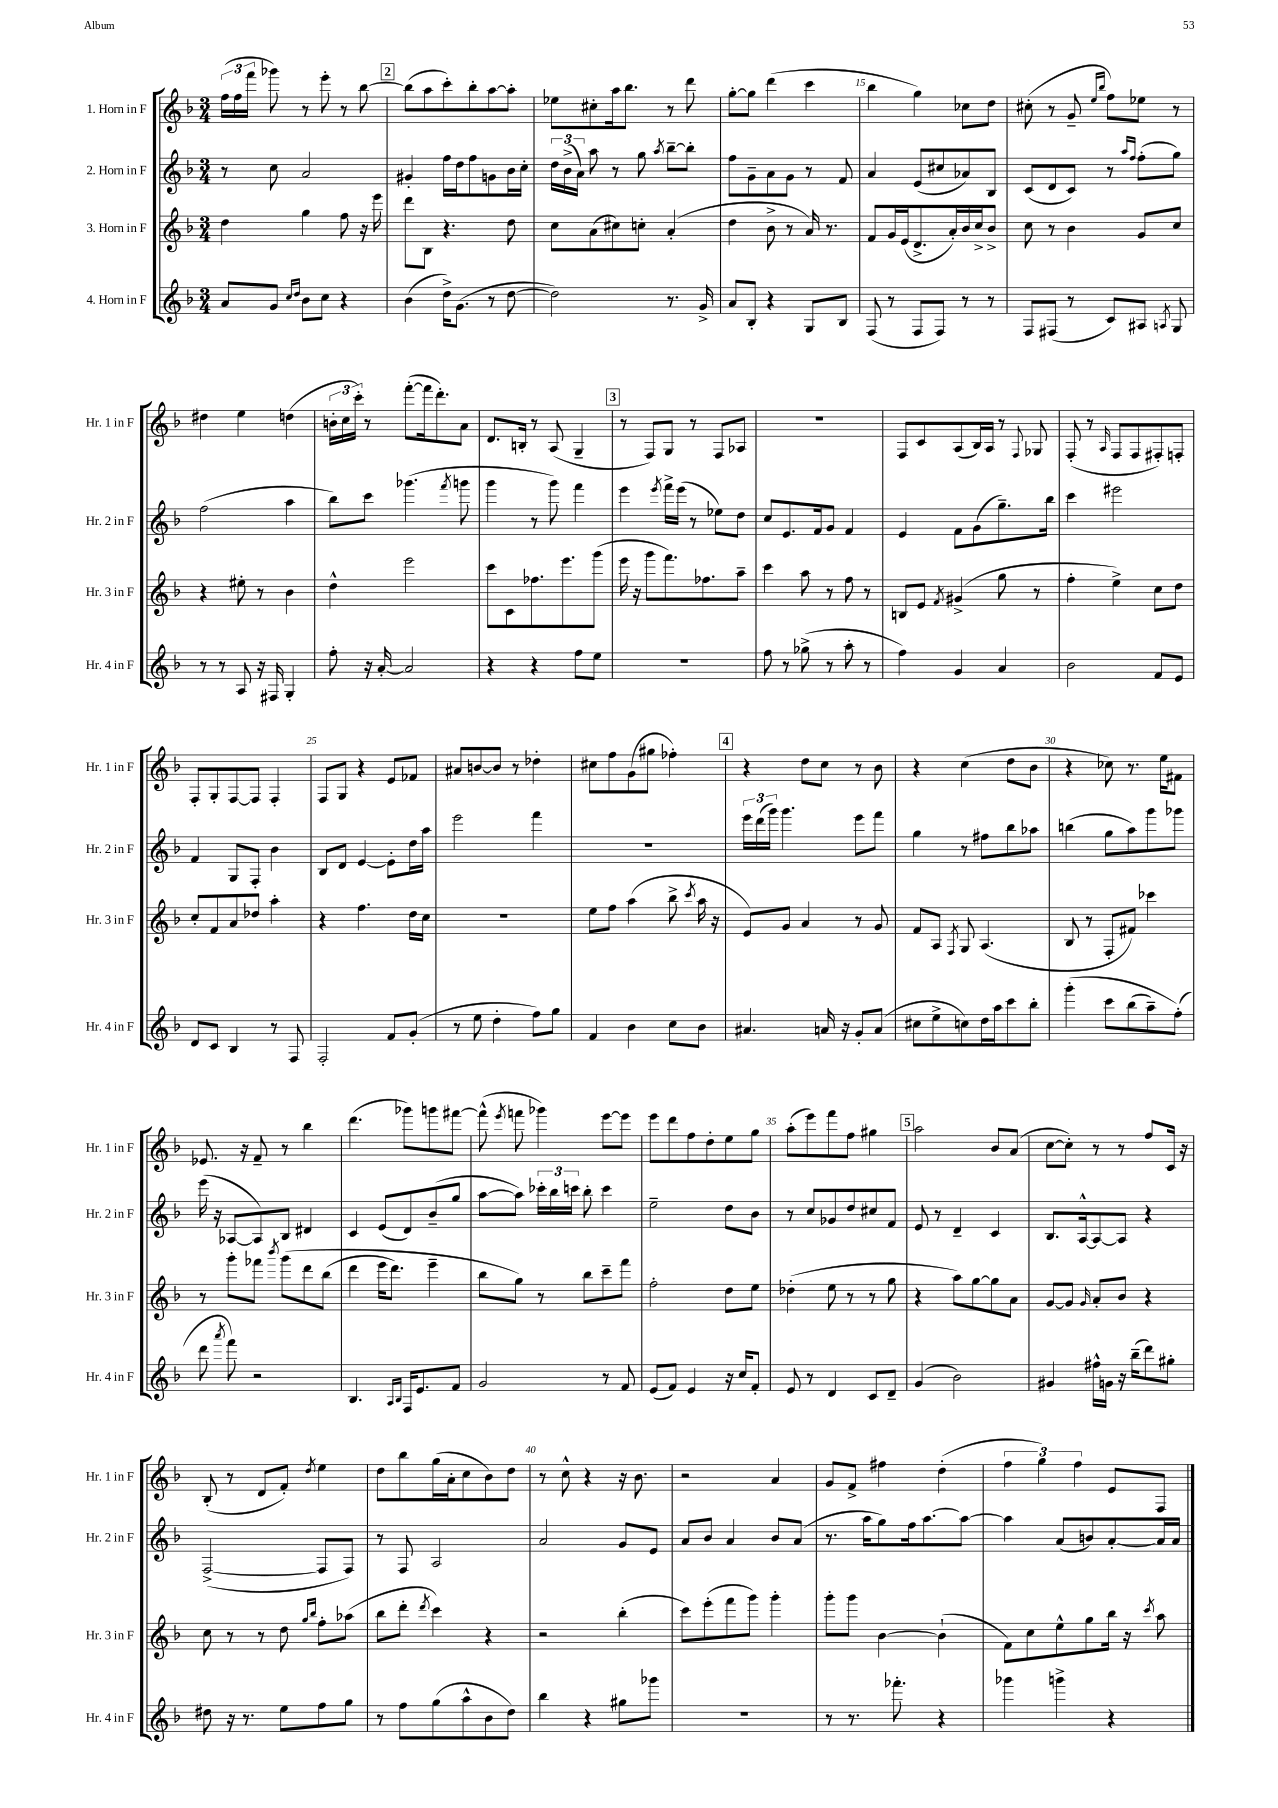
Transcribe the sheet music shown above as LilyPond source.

<<
\new StaffGroup <<
\new Staff = "s0" \with { instrumentName = "1. Horn in F" shortInstrumentName = "Hr. 1 in F" } {
    \clef treble \key f \major \numericTimeSignature \time 3/4
    \autoBeamOff \tuplet 3/2 { f''16[( f''16 f'''16] } ges'''8) r8 e'''8-. r8 bes''8~ |
    \mark \markup { \box "2" } bes''8[( a''8 c'''8-.) bes''8-. a''8~ a''8]-. |
    ees''8[ cis''8-. a''16 bes''8.] r8 d'''8 |
    g''8[~-. g''8] d'''4( c'''4 |
    bes''4 g''4) ces''8[ d''8] |
    cis''8-.( r8 g'8-- \grace { e''16[ bes''16] } f''8[) ees''8] r8 |
    dis''4 e''4 d''4( |
    \tuplet 3/2 { b'16[-. c''16 c'''16]-.) } r8 f'''8[~-.( f'''16 d'''8.-.) a'8] |
    d'8.[ b16]-. r8 a8( g4-- |
    \mark \markup { \box "3" } r8 f8[) g8] r8 f8[ aes8] |
    R2. |
    f8[ c'8 a8( bes16) a16] r8 \appoggiatura { f8 } ges8 |
    f8-.( r8 \grace { a16 } f8[ f8 fis8-.) f8]-. |
    f8[-. g8-. f8~ f8] f4-. |
    f8[ g8] r4 e'8[ fes'8] |
    ais'8[ b'8~ b'8] r8 des''4-. |
    cis''8[ f''8 g'8( gis''8] fes''4-.) |
    \mark \markup { \box "4" } r4 d''8[ c''8] r8 bes'8 |
    r4 c''4( d''8[ bes'8] |
    r4 ces''8) r8. e''16[ fis'8] |
    ees'8. r16 f'8-- r8 bes''4 |
    d'''4.( ges'''8[) g'''8 fis'''8]~ |
    fis'''8-^( \acciaccatura { e'''8 } f'''8 ges'''4) e'''8[~ e'''8] |
    e'''8[ d'''8 f''8 d''8-. e''8 g''8] |
    a''8[-.( e'''8) f'''8 f''8] gis''4 |
    \mark \markup { \box "5" } a''2 bes'8[ a'8]( |
    c''8[~ c''8]-.) r8 r8 f''8[ c'16] r16 |
    bes8-.( r8 d'8[ f'8]-.) \acciaccatura { d''8 } e''4 |
    d''8[ bes''8 g''16( a'16-. c''8 bes'8) d''8] |
    r8 c''8-^ r4 r16 bes'8. |
    r2 a'4 |
    g'8[ f'8]-> fis''4 d''4-.( |
    \tuplet 3/2 { f''4 g''4) f''4 } e'8[ f8] \bar "|." |
}
\new Staff = "s1" \with { instrumentName = "2. Horn in F" shortInstrumentName = "Hr. 2 in F" } {
    \clef treble \key f \major \numericTimeSignature \time 3/4
    \autoBeamOff r8 c''8 a'2 |
    \mark \markup { \box "2" } gis'4-. f''16[ d''16 f''8 g'8 bes'16 c''16]-. |
    \tuplet 3/2 { d''16[ bes'16->( a'16]) } a''8 r8 g''8 \acciaccatura { a''8 } bes''8[~-- bes''8]-. |
    f''8[ g'8-- a'8 g'8] r8 f'8 |
    a'4 e'8[( cis''8 aes'8) bes8] |
    c'8[( d'8 c'8]) r8 \grace { a''16[ f''16] } f''8[-.( g''8]) |
    f''2( a''4 |
    bes''8[) c'''8] ges'''4.( \acciaccatura { f'''8 } g'''8 |
    g'''4 r8 g'''8) f'''4 |
    \mark \markup { \box "3" } e'''4 \acciaccatura { e'''8 } f'''16[-> e'''16]( r8 ees''8[) d''8] |
    c''8[ e'8. f'16 g'8] f'4 |
    e'4 f'8[ g'8( g''8.--) bes''16] |
    c'''4 eis'''2 |
    f'4 g8[ f8]-. bes'4 |
    bes8[ d'8] e'4~ e'8[-. d''16 a''16] |
    e'''2 f'''4 |
    R2. |
    \mark \markup { \box "4" } \tuplet 3/2 { e'''16[ d'''16( g'''16]) } g'''4. e'''8[ f'''8] |
    g''4 r8 fis''8[ bes''8 aes''8] |
    b''4( g''8[ a''8) g'''8 ges'''8] |
    e'''16( r16 aes8[~ aes8) bes8] dis'4 |
    c'4 e'8[( d'8) bes'8--( g''8] |
    a''8[~ a''8]) \tuplet 3/2 { ces'''16[-. bes''16 c'''16] } bes''8-. c'''4 |
    e''2-- d''8[ bes'8] |
    r8 c''8[ ges'8 d''8 cis''8 f'8] |
    \mark \markup { \box "5" } e'8 r8 d'4-- c'4 |
    bes8.[ a16~-^ a8~ a8] r4 |
    f2~->( f8[ f8]) |
    r8 f8 a2 |
    a'2 g'8[ e'8] |
    a'8[ bes'8] a'4 bes'8[ a'8]( |
    r8. a''16[ g''8) f''16 a''8.~ a''8]~ |
    a''4 a'8[( b'8) a'8~-. a'16 a'16] \bar "|." |
}
\new Staff = "s2" \with { instrumentName = "3. Horn in F" shortInstrumentName = "Hr. 3 in F" } {
    \clef treble \key f \major \numericTimeSignature \time 3/4
    \autoBeamOff d''4 g''4 f''8 r16 e'''16 |
    \mark \markup { \box "2" } d'''8[ bes8] r4. d''8 |
    c''8[ a'8( cis''8) c''8]-. a'4-.( |
    d''4 bes'8-> r8 a'16) r8. |
    f'8[ g'16 e'16( d'8.-> a'16-.) bes'16 c''16-> bes'8]-> |
    c''8 r8 bes'4 g'8[ c''8] |
    r4 eis''8-. r8 bes'4 |
    d''4-^ e'''2 |
    c'''8[ c'8 fes''8. e'''8. g'''8]( |
    \mark \markup { \box "3" } e'''16 r16 g'''8[ f'''8.) fes''8. a''8]-- |
    c'''4 a''8 r8 f''8 r8 |
    b8[ e'8] \acciaccatura { f'8 } gis'4->( g''8 r8 |
    f''4-. e''4->) c''8[ d''8] |
    c''8[-. f'8 a'8 des''8] a''4-. |
    r4 f''4. d''16[ c''16] |
    R2. |
    e''8[ f''8] a''4( bes''8-> \acciaccatura { c'''8 } a''16 r16 |
    \mark \markup { \box "4" } e'8[) g'8] a'4 r8 g'8 |
    f'8[ a8] \acciaccatura { f8 } g8 a4.( |
    bes8 r8 f8[-. fis'8]) ces'''4 |
    r8 g'''8[-. fes'''8] \acciaccatura { bes'''8 } g'''8[\( d'''8 bes''8]( |
    d'''4 e'''16[ d'''8.]) e'''4-- |
    bes''8[ g''8]\) r8 bes''8[ c'''8-- f'''8] |
    f''2-. d''8[ e''8] |
    des''4-.( e''8 r8 r8 g''8 |
    \mark \markup { \box "5" } r4 a''8[) g''8~ g''8 a'8] |
    g'8[~ g'8] \grace { g'16 } a'8[-. bes'8] r4 |
    c''8 r8 r8 d''8 \grace { g''16[ bes''16] } f''8[-. aes''8]( |
    bes''8[ d'''8]-. \acciaccatura { d'''8 } c'''4) r4 |
    r2 bes''4-.( |
    c'''8[) e'''8-.( f'''8 g'''8]) g'''4-. |
    g'''8[-. g'''8] bes'4~ bes'4-!( |
    f'8[) c''8 e''8-^ g''8 bes''16] r16 \acciaccatura { c'''8 } a''8 \bar "|." |
}
\new Staff = "s3" \with { instrumentName = "4. Horn in F" shortInstrumentName = "Hr. 4 in F" } {
    \clef treble \key f \major \numericTimeSignature \time 3/4
    \autoBeamOff a'8[ g'8] \grace { c''16[ d''16] } bes'8[ c''8] r4 |
    \mark \markup { \box "2" } bes'4( d''16[->) g'8.]( r8 d''8~ |
    d''2) r8. g'16-> |
    a'8[ bes8]-. r4 g8[ bes8] |
    f8( r8 f8[ f8]) r8 r8 |
    f8[ fis8]( r8 c'8[) ais8] \acciaccatura { a8 } g8 |
    r8 r8 a8 r16 fis16 g4-. |
    f''8-. r16 a'16~-. a'2 |
    r4 r4 f''8[ e''8] |
    \mark \markup { \box "3" } R2. |
    f''8 r8 ges''8->( r8 a''8-. r8 |
    f''4) g'4 a'4 |
    bes'2 f'8[ e'8] |
    d'8[ c'8] bes4 r8 f8 |
    f2-. f'8[ g'8]-.( |
    r8 e''8 d''4-. f''8[) g''8] |
    f'4 bes'4 c''8[ bes'8] |
    \mark \markup { \box "4" } ais'4. a'16 r16 g'8[-. a'8]( |
    cis''8[ e''8-> c''8) d''16 a''16 c'''8 bes''8]-. |
    g'''4-.\( c'''8[ bes''8( a''8--) f''8]-.(\) |
    d'''8 \acciaccatura { a'''8 } f'''8) r2 |
    bes4. \grace { a16[ bes16] } f16[ e'8. f'8] |
    g'2 r8 f'8 |
    e'8[( f'8]) e'4 r16 c''16[ f'8]-. |
    e'8 r8 d'4 c'8[ d'8]-- |
    \mark \markup { \box "5" } g'4( bes'2) |
    gis'4 fis''16[-^ g'16] r16 bes''16[--( d'''8) gis''8]-. |
    dis''8 r16 r8. e''8[ f''8 g''8] |
    r8 f''8[ g''8( a''8-^ bes'8 d''8]) |
    bes''4 r4 gis''8[ ges'''8] |
    R2. |
    r8 r8. fes'''8.-. r4 |
    ges'''4 g'''4-> r4 \bar "|." |
}
>>
>>
\layout { \context { \Score currentBarNumber = #11 \override BarNumber.break-visibility = ##(#f #t #t) barNumberVisibility = #(every-nth-bar-number-visible 5) } }
